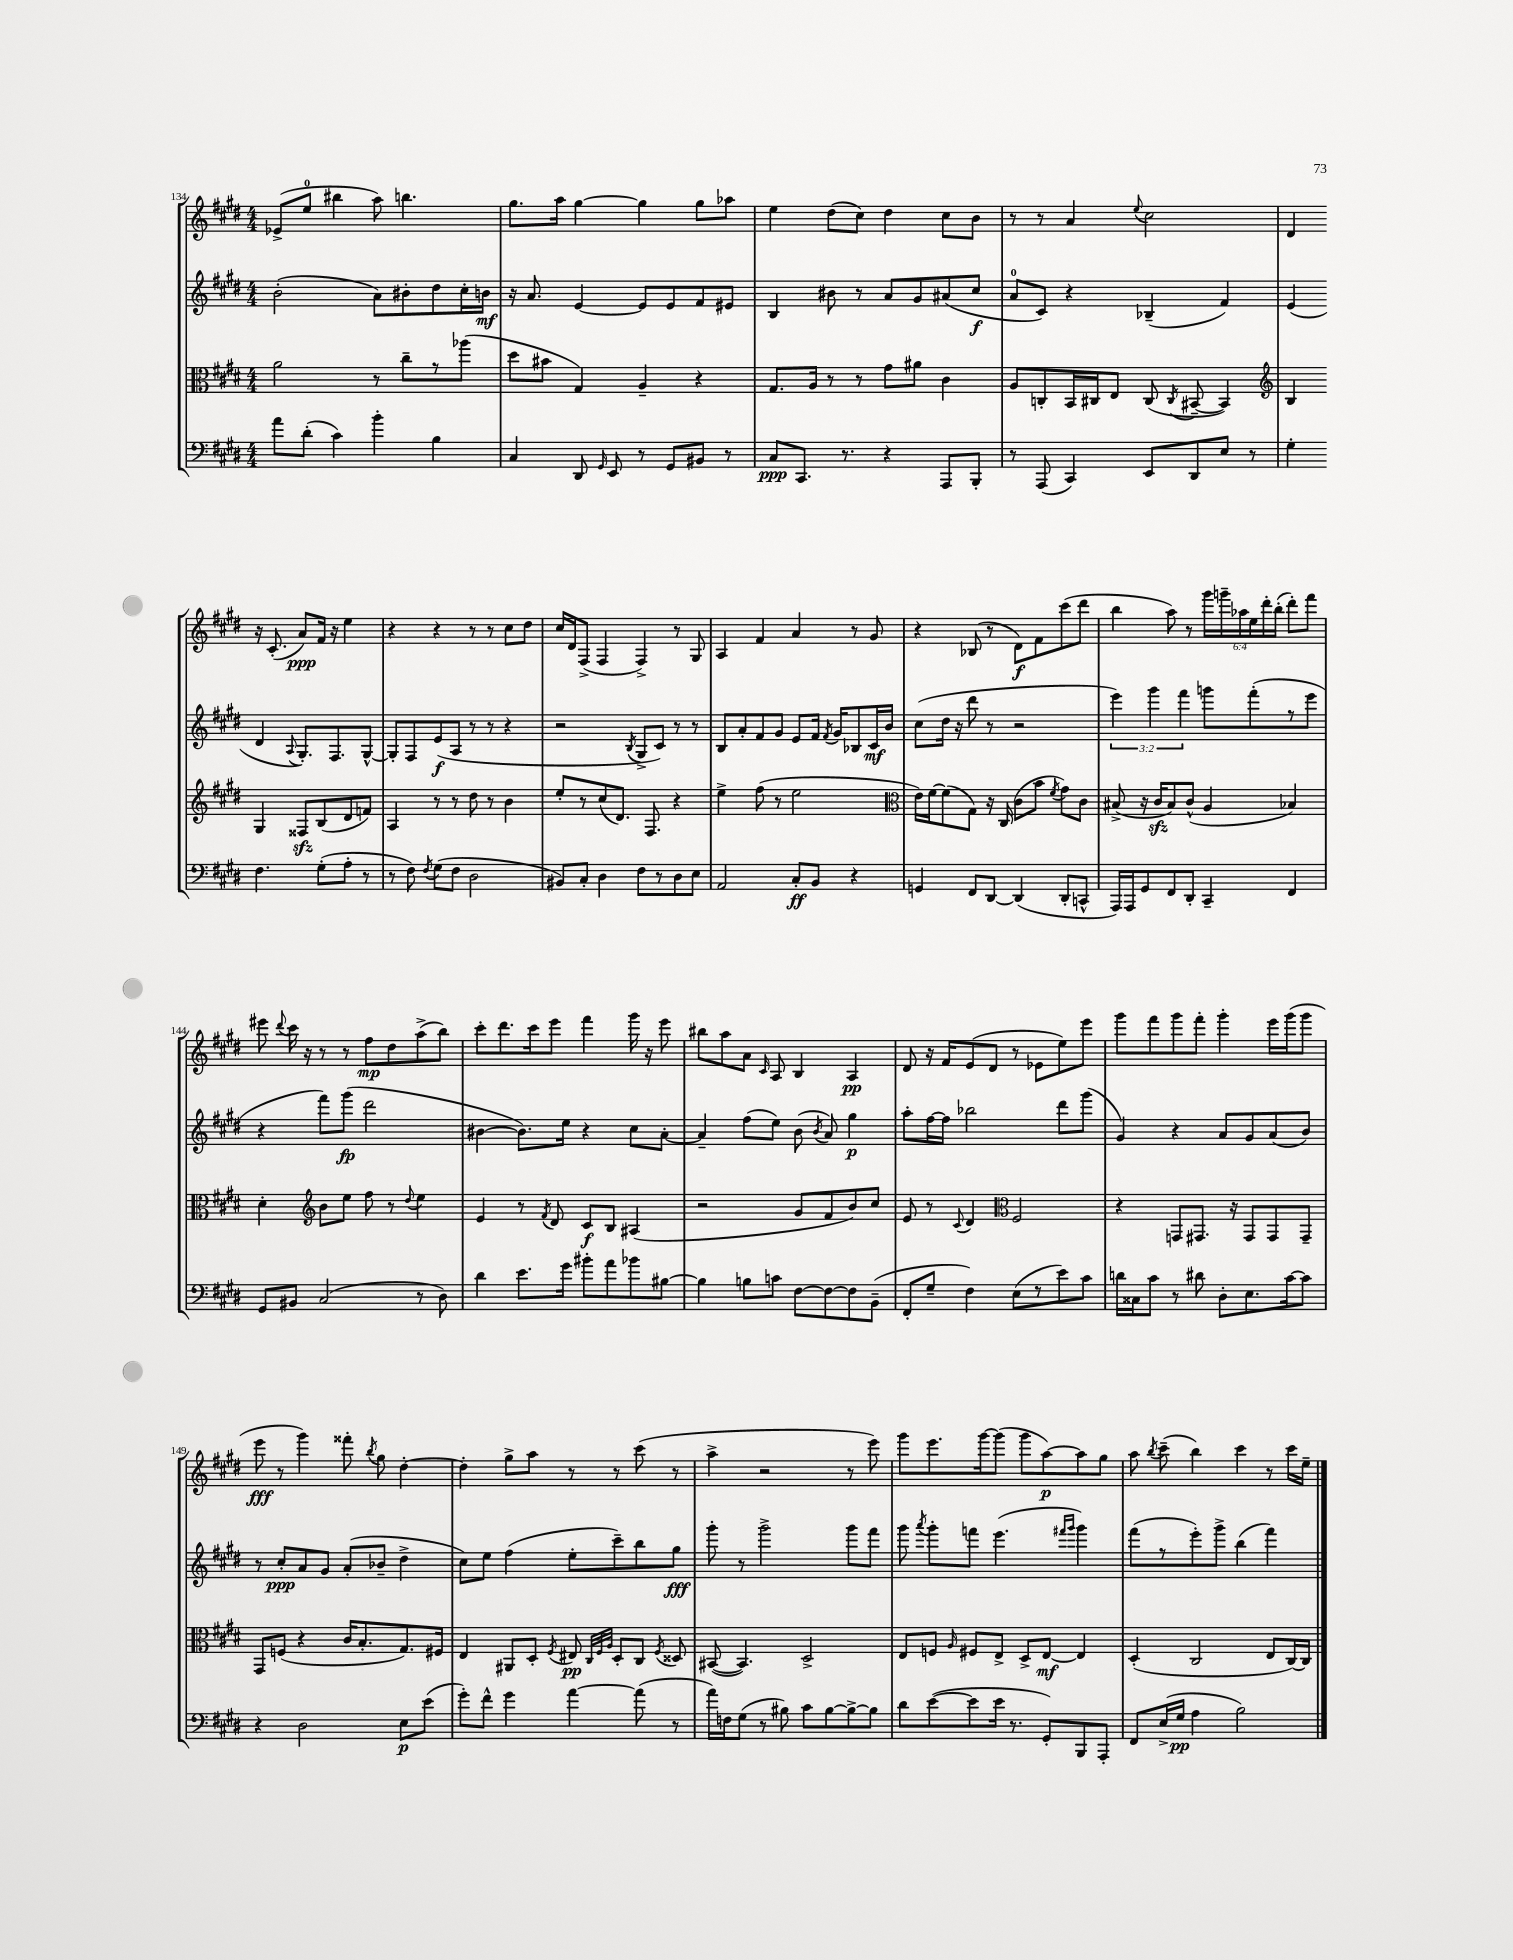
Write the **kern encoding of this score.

**kern	**kern	**kern	**kern
*staff4	*staff3	*staff2	*staff1
*clefF4	*clefC3	*clefG2	*clefG2
*k[f#c#g#d#]	*k[f#c#g#d#]	*k[f#c#g#d#]	*k[f#c#g#d#]
*M4/4	*M4/4	*M4/4	*M4/4
8a\L	2a\	(2b'\	(8e-^/L
(8d#'\J	.	.	8ee/J
4c#\)	.	.	4bb#\
4b'\	8r	8a\L)	8aa\)
.	8cc#~\L	8b#'\	4.bb\
4B\	8r	8dd#\	.
.	(8aa-\J	16cc#'\L	.
.	.	16b\JJ	.
=	=	=	=
4C#/	8dd#\L	16r	8.gg#\L
.	.	8.a/	.
.	8b#\J	.	.
.	.	.	16aa\Jk
8DD#/	4G#/)	[4e/	[4gg#\
16qqGG#/	.	.	.
8EE/	.	.	.
8r	4A~/	8e/]L	4gg#\]
8GG#/L	.	8e/	.
8BB#/J	4r	8f#/	8gg#\L
8r	.	8e#/J	8aa-\J
=	=	=	=
8C#/L	8.G#/L	4B/	4ee\
8.CC#/J	.	.	.
.	16A/Jk	.	.
.	8r	8b#\	(8dd#\L
8.r	.	.	.
.	8r	8r	8cc#\J)
4r	8g#\L	8a/L	4dd#\
.	8a#\J	8g#/	.
8AAA/L	4c#\	(8a#/	8cc#\L
8BBB'/J	.	8cc#/J	8b\J
=	=	=	=
8r	8A/L	8a/L	8r
(8AAA/	8C'/	8c#/J)	8r
4CC#/)	16BB/L	4r	4a/
.	16C#/J	.	.
.	8E/J	.	.
.	.	.	8qqee/
8EE/L	(8C#/	(4B-~/	2cc#\
.	8qC#/	.	.
8DD#/	[8BB#~/	.	.
8E/J	4BB#/])	4f#/)	.
8r	.	.	.
=	=	=	=
*	*clefG2	*	*
4G#'\	4B/	(4e/	4d#/
4.F#\	4G#/	4d#/	16r
.	.	.	(8.c#'/
.	.	8qqA/	.
.	8F##/L	8.G#'/L)	8a/L)
(8G#'\L	(8B/	.	16f#/Jk
.	.	8.F#/	16r
8A'\J	8d#/	.	4ee\
8r	8f/J)	[8G#^^/J	.
=	=	=	=
8r	4A/	8G#'/]L	4r
8F#\)	.	8F#/	.
8qF#/	.	.	.
(8G#\L	8r	(8e/	4r
8F#\J	8r	8A/J	.
2D#\	8dd#\	8r	8r
.	8r	8r	8r
.	4b\	4r	8cc#\L
.	.	.	8dd#\J
=	=	=	=
8BB#/L)	8ee'/L	2r	16cc#/LL
.	.	.	16d#/J
8C#'/J	8r	.	(8F#^/J
4D#\	(8cc#/	.	4F#/
.	8.d#/J)	.	.
.	.	8qB/	.
8F#\L	.	8G#^/L	4F#^/)
.	8.F#/	.	.
8r	.	8c#/J)	.
8D#\	4r	8r	8r
8E\J	.	8r	8G#/
=	=	=	=
2AA/	4ee^\	8B/L	4A/
.	.	8a'/	.
.	(8ff#\	8f#/	4f#/
.	8r	8g#/J	.
8C#'/L	2ee\	8e/L	4a/
8BB/J	.	16f#/Jk	.
.	.	8qf#/	.
.	.	16g#/LK	.
4r	.	8B-/	8r
.	.	16c#/L	8g#/
.	.	16b/JJ	.
=	=	=	=
*	*clefC3	*	*
4GG/	16e\LL)	(8cc#\L	4r
.	[16f#\J	.	.
.	(8f#\]	16dd#\Jk	.
.	.	16r	.
8FF#/L	8G#\J)	8ddd#\	(8B-/
[8DD#/J	16r	8r	8r
.	(16C#/	.	.
(4DD#/]	8c#\L	2r	8d#\L)
.	8b\J	.	8f#\
.	8qf#/	.	.
8DD#'/L	8g#\L)	.	(8ccc#\
8CC^^/J	8c#\J	.	8ddd#\J
=	=	=	=
16AAA/LL)	(8B#^/	6eee\)	4bb\
16AAA/J	.	.	.
8GG#/	16r	.	.
.	.	6ggg#\	.
.	16c#/LK	.	.
8FF#/	8B#/)	.	8aa\)
.	.	6fff#\	.
8DD#'/J	(8c#^^/J	.	8r
4CC#~/	4A/	8ggg\L	24ggg#\LL
.	.	.	24ggg~\
.	.	.	24aa-\
.	.	(8fff#'\	24ee\
.	.	.	24ddd#'\
.	.	.	(24bb'\JJ
4FF#/	4B-/)	8r	8ddd#'\L)
.	.	8eee\J	8fff#\J
=	=	=	=
8GG#/L	4d#'\	4r	8eee#\
.	.	.	8qqddd#/
8BB#/J	.	.	16ccc#\
.	.	.	16r
*	*clefG2	*	*
(2C#/	8b\L	8fff#\L)	8r
.	8ee\J	(8ggg#\J	8r
.	8ff#\	2ddd#\	8ff#\L
.	8r	.	8dd#\
.	8qqdd#/	.	.
8r	4ee\	.	(8aa^\
8D#\)	.	.	8bb\J)
=	=	=	=
4d#\	4e/	[4b#\	8ccc#'\L
.	.	.	8.ddd#\
8.e\L	8r	8.b#\]L)	.
.	.	.	16ccc#\k
.	8qf#/	.	.
.	8d#/	.	8eee\J
16g#\Jk	.	16ee\Jk	.
8b#'\L	8c#/L	4r	4fff#\
8a\	8B/J	.	.
8b-\	(4A#/	8cc#\L	16ggg#\
.	.	.	16r
[8B#\J	.	[8a'\J	8eee\
=	=	=	=
4B#\]	2r	4a~/]	8bb#\L
.	.	.	8aa\
8B\L	.	(8ff#\L	8a\J
.	.	.	16qqc#/
8c\J	.	8ee\J)	8A/
[8F#\L	8g#/L	(8b\	4B/
.	.	8qb/	.
8F#\_	8f#/	8a/)	.
8F#\]	8b/)	4gg#\	4A/
(8BB~\J	8cc#/J	.	.
=	=	=	=
8FF#'/L	8e/	8aa'\L	8d#/
8G#~/J	8r	[16ff#\L	16r
.	.	16ff#\]JJ	16f#/LK
.	8qqc#/	.	.
4F#\)	4d#/	2bb-\	(8e/
.	.	.	8d#/J
*	*clefC3	*	*
(8E\L	2F#/	.	8r
8r	.	.	8e-\L
8e\)	.	8ddd#\L	8ee\)
8c#\J	.	(8ggg#\J	8eee\J
=	=	=	=
16d\LL	4r	4g#/)	8ggg#\L
16C##\J	.	.	.
8c#\J	.	.	8fff#\
8r	8GG/L	4r	8ggg#\
8d#\	8.GG#/J	.	8fff#'\J
8D#'\L	.	8a/L	4ggg#'\
.	16r	.	.
8.E\	8GG#/L	8g#/	.
.	8GG#/	(8a/	16eee\LL
[16c#\k	.	.	(16ggg#\J
8c#\]J	8GG#~/J	8b/J)	8ggg#\J
=	=	=	=
4r	8GG#/L	8r	8eee\
.	(8F/J	8cc#'/L	8r
2D#\	4r	8a/	4ggg#\)
.	.	8g#/J	.
.	16c#/LK	(8a'/L	8fff##'\
.	8.B'/	.	.
.	.	.	8qbb/
.	.	8b-~/J	8gg#\
8E\L	8.G#/)	4dd#^\	[4dd#'\
(8e\J	.	.	.
.	16F#/Jk	.	.
=	=	=	=
8g#'\L)	4E/	8cc#\L)	4dd#'\]
8f#^^\J	.	8ee\J	.
4g#\	8AA#/L	(4ff#\	8gg#^\L
.	8D#'/J	.	8aa\J
.	8qF#/	.	.
[4a\	8E#/	8ee'\L	8r
.	32qqC#/LLL	.	.
.	32qqF#/	.	.
.	32qqA/JJJ	.	.
.	8D#'/L	8ccc#~\)	8r
(8a\]	8C#/J	8bb\	(8ccc#\
.	8qF#/	.	.
8r	8D##/	8gg#\J	8r
=	=	=	=
16a\LL)	([8BB#/	8ggg#'\	4aa^\
16F\J	.	.	.
(8G#\J	4.BB#/])	8r	.
8r	.	2ggg#^\	2r
8B#\)	.	.	.
8c#\L	2D#^/	.	.
[8B#\	.	.	.
8B#^\_	.	8ggg#\L	8r
8B#\]J	.	8fff#\J	8eee\)
=	=	=	=
8d#\L	8E/L	8ggg#\	8ggg#\L
.	.	8qaaa/	.
([8e\	8F/J	8ggg#'\L	8.eee\
.	16qqA/	.	.
8e\]	8F#/L	8fff\J	.
.	.	.	[16ggg#\k
16e\Jk	8E^/J	(4.eee\	(8ggg#\]J
8.r	.	.	.
.	8D#^/L	.	8ggg#\L
8GG#'/L)	[8E/J	.	[8aa\)
.	.	16qqfff#/LL	.
.	.	16qqggg#/JJ	.
8BBB/	4E/]	4ggg#\)	8aa\]
8AAA'/J	.	.	8gg#\J
=	=	=	=
8FF#/L	(4D#'/	(8fff#\L	8aa\
.	.	.	8qbb/
(16E^/L	.	8r	(8ccc#~\
16G#/JJ	.	.	.
4A\	2C#/	8eee'\)	4bb\)
.	.	8ggg#^\J	.
2B\)	.	(4bb\	4ccc#\
.	8E/L	4fff#\)	8r
.	[16C#/L)	.	16ccc#\LL
.	16C#/]JJ	.	16ee~\JJ
==	==	==	==
*-	*-	*-	*-
